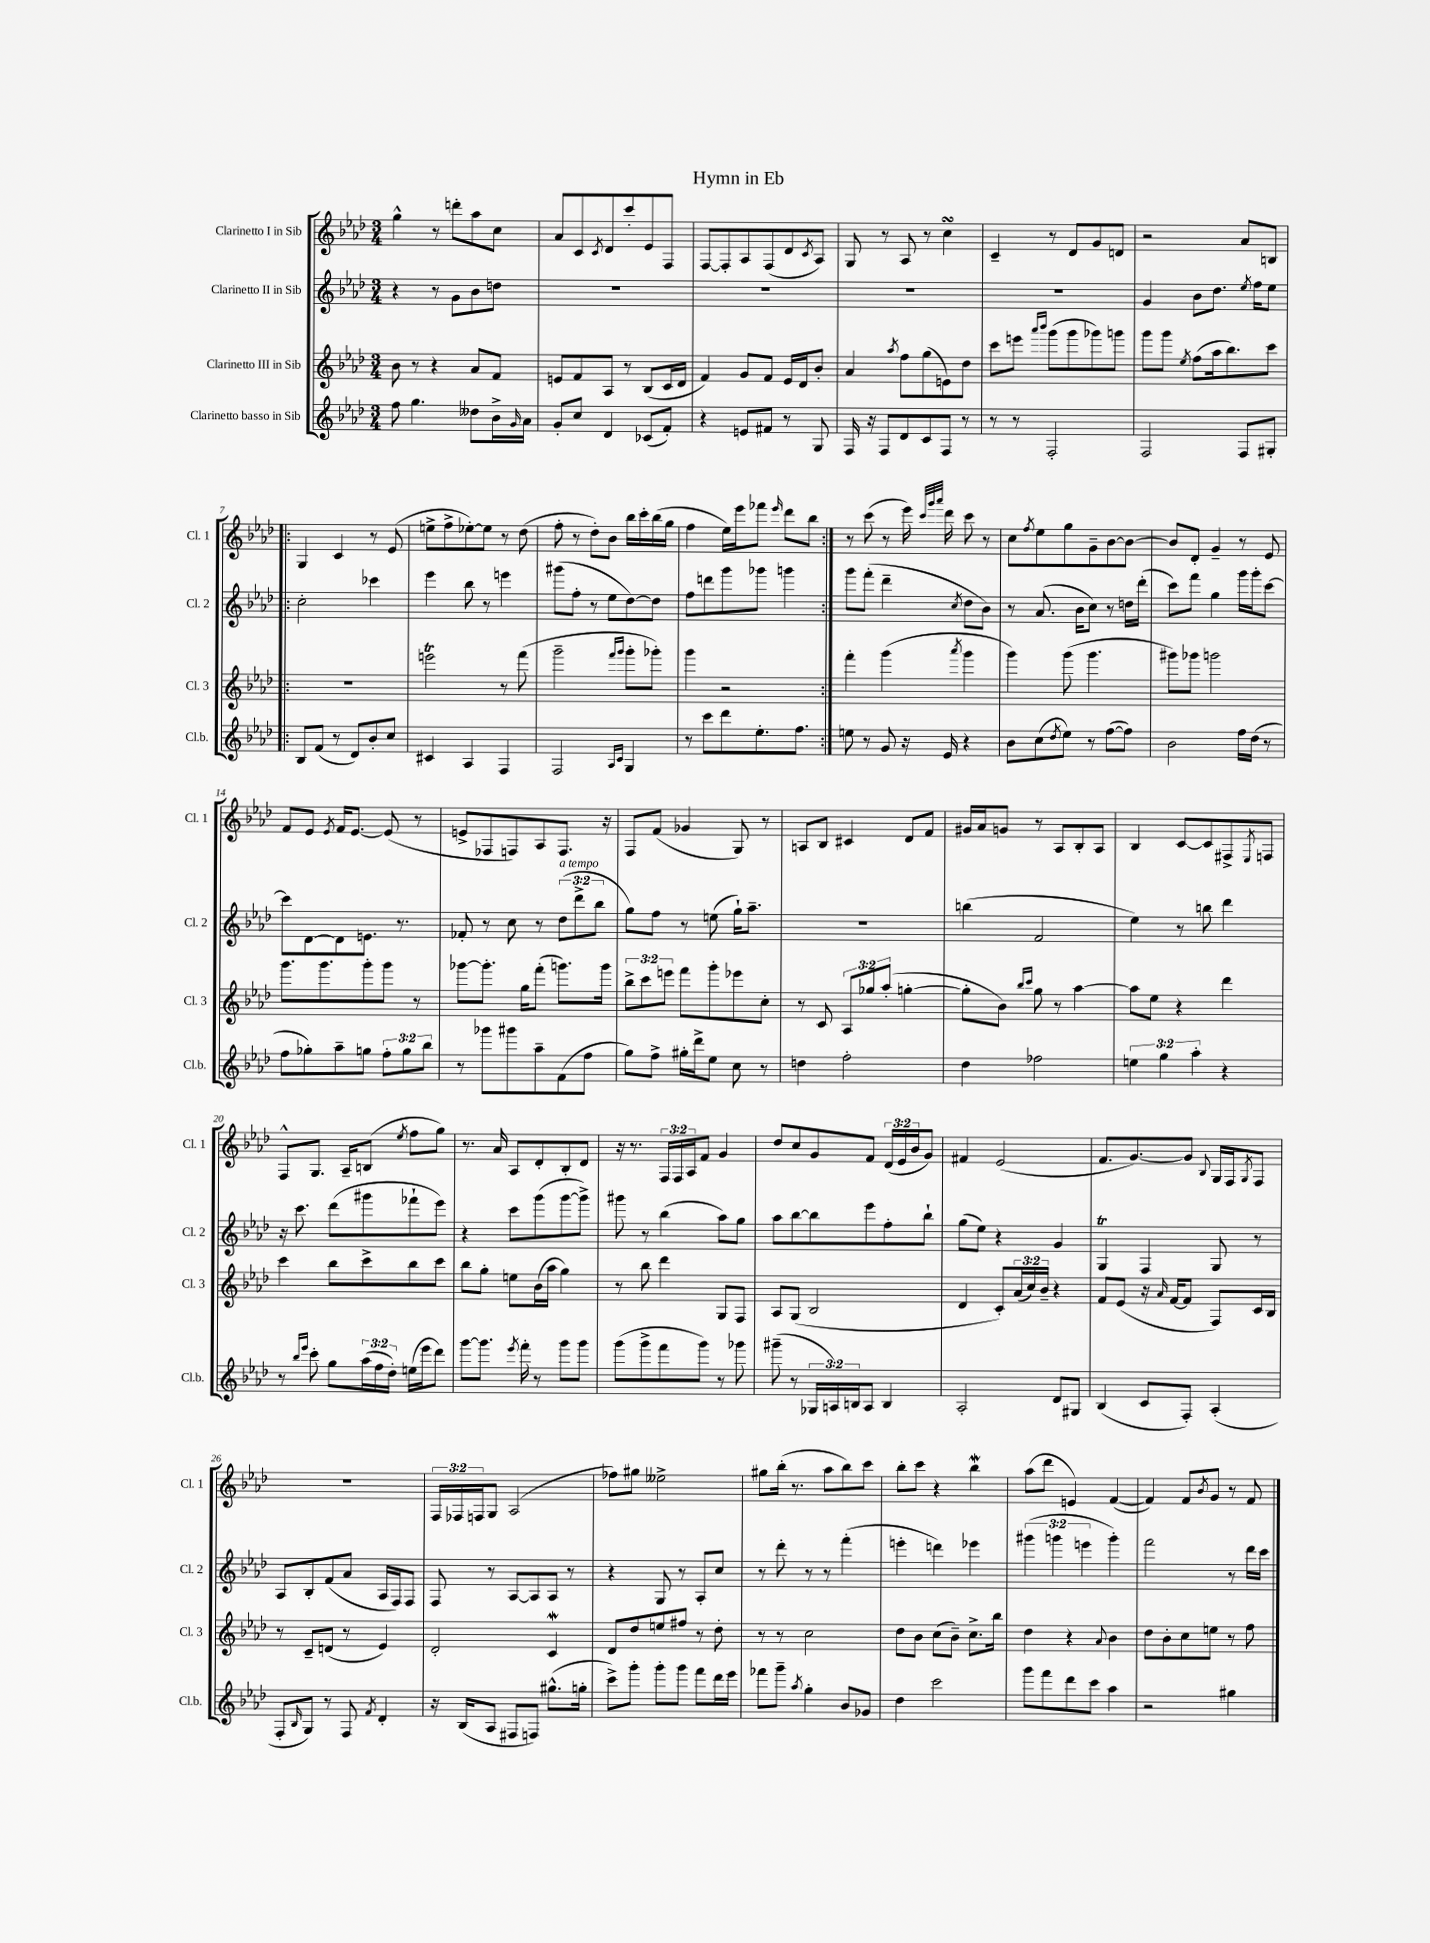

**kern	**kern	**kern	**kern
*part4	*part3	*part2	*part1
*staff4	*staff3	*staff2	*staff1
*I"Clarinetto basso in Sib	*I"Clarinetto III in Sib	*I"Clarinetto II in Sib	*I"Clarinetto I in Sib
*I'Cl.b.	*I'Cl. 3	*I'Cl. 2	*I'Cl. 1
*clefG2	*clefG2	*clefG2	*clefG2
*k[b-e-a-d-]	*k[b-e-a-d-]	*k[b-e-a-d-]	*k[b-e-a-d-]
*M3/4	*M3/4	*M3/4	*M3/4
=1	=1	=1	=1
8ff\	8b-\	4r	4gg^^\
4.gg\	8r	.	.
.	4r	8r	8r
.	.	8g\L	8dddn'\L
8dd--X\L	8a-/L	8b-\	8aa-\
16b-^\L	8f/J	8ddn\J	8cc\J
16qqg/	.	.	.
16a-\JJ	.	.	.
=2	=2	=2	=2
8g'/L	8en/L	2.r	8a-/L
8cc/J	8f/	.	8c/
.	.	.	8qc/
4d-/	8A-/J	.	8d-/
.	8r	.	8ccc'/
(8c-X/L	(8B-/L	.	8e-/
8f'/J)	16c/L	.	8F/J
.	16d-/JJ	.	.
=3	=3	=3	=3
4r	4f/)	2.r	[8F/L
.	.	.	8F'/]
8en/L	8g/L	.	8A-/
8f#X/J	8f/J	.	(8F/
8r	16e-/LL	.	8d-/
.	16d-/J	.	.
.	.	.	8qc/
8G/	8b-'/J	.	8A-/J)
=4	=4	=4	=4
16F/	4a-/	2.r	8G/
16r	.	.	.
8F/L	.	.	8r
.	8qaa-/	.	.
8d-/	8ff\L	.	8A-/
8c/	(8gg\	.	8r
8F/J	8en\)	.	4ccsSsS\
8r	8dd-\J	.	.
=5	=5	=5	=5
8r	8ccc\L	2.r	4c~/
8r	8eeen\J	.	.
.	16qqaaa-/LL	.	.
.	16qqbbb-/JJ	.	.
2F'/	(8ggg\L	.	8r
.	8ggg\	.	8d-/L
.	8ggg-X\)	.	8g/
.	8gggn\J	.	8dn/J
=6	=6	=6	=6
2F/	8ggg\L	4g/	2r
.	8ggg\J	.	.
.	8qee-/	.	.
.	(8ff\L	8b-\L	.
.	16aa-\k	8.dd-\J	.
.	8.bb-\)	.	.
8F/L	.	.	8a-/L
.	.	8qee-/	.
.	.	16ff\KL	.
8G#X'/J	8ccc\J	8ee-\J	8Bn/J
!!LO:LB:g=z
=7!|:	=7!|:	=7!|:	=7!|:
8B-/L	2.r	2cc'\	4G/
(8f/J	.	.	.
8r	.	.	4c/
8d-/L)	.	.	.
8b-'/	.	4ccc-X\	8r
8cc/J	.	.	(8e-/
=8	=8	=8	=8
4c#X/	2eeent\	4eee-\	8een^\L
.	.	.	8ff^\
4A-/	.	8bb-\	[8ee-X'\)
.	.	8r	8ee-\J]
4F/	8r	4eeen\	8r
.	(8fff\	.	(8dd-\
=9	=9	=9	=9
2F/	2ggg~\	(8ggg#X\L	8ff'\
.	.	8ff'\J	8r
.	.	8r	8dd-'\L)
.	.	8ee-\L	8b-\J
16qqA-/LL	16qqfff/LL	.	.
16qqc/JJ	16qqggg/JJ	.	.
4G/	8ggg'\L	[8dd-\)	16bb-\LL
.	.	.	16ccc'\
.	8ggg-X'\J)	8dd-\J]	(16bb-\
.	.	.	16gg\JJ
=10	=10	=10	=10
8r	4ggg\	8ff\L	4ff\
8ccc\L	.	8dddn\	.
8ddd-\	2r	8ggg\	16ee-\LL)
.	.	.	16eee-\J
8.ee-'\	.	8ggg-X\J	8fff-X\J
.	.	.	16qqeee-/
.	.	4gggn\	8ddd-\L
8.ff\J	.	.	.
.	.	.	8bb-\J
=11:|!	=11:|!	=11:|!	=11:|!
8een\	4fff'\	8ggg\L	8r
8r	.	(8fff'\J	(8ccc\
8g/	(4ggg\	4ddd-~\	8r
16r	.	.	16eee-\)
.	.	.	32qqccc/LLL
.	.	.	32qqggg/
.	.	.	32qqaaa-/JJJ
16e-/	.	.	16ddd-\
.	8qaaa-/	8qcc/	.
4r	4ggg\	8dd-\L	8ccc\
.	.	8b-\J)	8r
=12	=12	=12	=12
8b-\L	4ggg\)	8r	8cc\L
.	.	.	8qff/
(8cc\	.	(8.a-/	8ee-\
8qdd-/	.	.	.
8ee-\J)	(8ggg\	.	8gg\
.	.	16b-\KL	.
8r	4.ggg\	8cc\J)	8g~\
([8ff\L	.	8r	[8b-\
8ff\J])	.	16ddn\LL	8b-\J_
.	.	(16ddd-'\JJ	.
=13	=13	=13	=13
2b-\	8ggg#X\L)	8ccc\L)	8b-/L]
.	8ggg-X\J	8fff\J	8d-'/J
.	2gggn\	4gg\	4g~/
16ff\LL	.	16ggg\LL	8r
(16dd-\JJ	.	16ggg'\J	.
8r	.	[8ccc\J	8e-/
!!LO:LB:g=z
=14	=14	=14	=14
8ff\L	8.ggg\L	8ccc\L]	8f/L
8gg-X'\)	.	[8d-\	8e-/J
.	8.ggg\	.	.
.	.	.	8qe-/
8aa-~\	.	8d-\]	16f/KL
.	.	.	[8.e-/J
8ggn\J	8ggg'\	8.en\J	.
12ff'\L	8ggg\J	.	(8e-/]
.	.	8.r	.
12gg\	.	.	.
.	8r	.	8r
12bb-\J	.	.	.
=15	=15	=15	=15
8r	[8ggg-X\L	8f-X'/	8en^/L
8ggg-X\L	8.ggg-'\J]	8r	8F-X/
8ggg#X\	.	8cc\	8Fn/)
.	16gg\KL	.	.
8aa-~\	(8fff'\J	8r	8A-/
!	!	!LO:TX:a:i:t=a tempo	!
(8f\	8.gggn\L)	(12dd-\L	8.F/J
.	.	12ddd-^\	.
8ff\J	.	.	.
.	.	12bb-\J	.
.	16ggg\Jk	.	16r
=16	=16	=16	=16
8gg\L)	12bb-^\L	8gg\L)	8F/L
.	12ccc\	.	.
8ff^\J	.	8ff\J	(8f/J
.	12eeen\J	.	.
16gg#X'\LL	8fff\L	8r	4g-X/
16ddd-^\J	.	.	.
8ee-\J	8ggg'\	(8een\	.
8cc\	8eee-X\	16gg`\KL)	8G/)
.	.	8.aa-~\J	.
8r	8cc'\J	.	8r
=17	=17	=17	=17
4ddn\	8r	2.r	8An/L
.	8c/	.	8B-/J
2ff'\	12A-/L	.	4c#X/
.	12gg-X/	.	.
.	(12aa-'/J	.	.
.	[4ggn'\	.	8d-/L
.	.	.	8f/J
=18	=18	=18	=18
4dd-\	8gg'\L]	(4bbn\	16g#X/LL
.	.	.	16a-/J
.	8b-\J)	.	8gn/J
.	16qqbb-/LL	.	.
.	16qqccc/JJ	.	.
2ff-X\	8gg\	2f/	8r
.	8r	.	8A-/L
.	[4aa-\	.	8B-'/
.	.	.	8A-/J
=19	=19	=19	=19
6een\	8aa-\L]	4ee-\)	4B-/
.	8ee-\J	.	.
6gg\	.	.	.
.	4r	8r	[8c/L
6aa-'\	.	.	.
.	.	8bbn\	8c/]
4r	4ddd-\	4ddd-\	8F#X^/
.	.	.	8qE-/
.	.	.	8Fn/J
!!LO:LB:g=z
=20	=20	=20	=20
8r	4ccc\	16r	8F^^/L
.	.	8.ccc\	.
16qqbb-/LL	.	.	.
16qqeee-/JJ	.	.	.
8ccc'\	.	.	8.G/J
8gg\L	8bb-\L	(8ddd-\L	.
.	.	.	16A-~/KL
(24aa-\L	8ccc^\	8ggg#X\	(8Bn/J
24ff\	.	.	.
24dd-'\JJ)	.	.	.
.	.	.	8qee-/
(16een\LL	8bb-\	8fff-X`\	8ff\L
16eee-\J	.	.	.
8ddd-\J)	8ccc\J	8eee-\J)	8gg\J)
=21	=21	=21	=21
[8ggg\L	8bb-\L	4r	8.r
8.ggg\J]	8gg'\J	.	.
.	.	.	16a-/
.	8een\L	8ccc\L	8A-/L
8qeee-/	.	.	.
16fff'\	.	.	.
8r	(16b-\L	(8ggg\	8d-'/
.	16aa-\JJ	.	.
8ggg\L	4gg\)	[8ggg\	8B-'/
8ggg\J	.	8ggg^\J])	8d-/J
=22	=22	=22	=22
(8ggg\L	8r	8ggg#X\	16r
.	.	.	8.r
8ggg^\	8bb-\	8r	.
8fff\	4ddd-\	(4bb-\	24F/LL
.	.	.	24F/
.	.	.	24A-/J
8ggg\J)	.	.	8f/J
8r	8G/L	8aa-\L)	4g/
8ggg-X\	8F/J	8gg\J	.
=23	=23	=23	=23
(8ggg#X~\	8A-/L	8aa-\L	8dd-/L
8r	(8G/J	[8bb-\	8cc/
24G-X/LL	2B-/	8bb-\]	8g/
24An/)	.	.	.
24Bn/J	.	.	.
8A/J	.	8eee-\	8f/J
4B/	.	8ff'\	(24d-/LL
.	.	.	24e-/
.	.	.	24b-/J
.	.	8bb-`\J	8g/J)
=24	=24	=24	=24
2A-'/	4d-/	(8gg\L	4f#X/
.	.	8ee-\J)	.
.	8c'/L)	4r	(2e-/
.	(24a-/L	.	.
.	24cc/)	.	.
.	24b-~/JJ	.	.
8d-/L	4r	4g/	.
8G#X/J	.	.	.
=25	=25	=25	=25
(4B-/	8f/L	4Gt/	8.f/L
.	(8e-/J	.	.
.	.	.	[8.g/)
8c/L	16r	4F/	.
.	16qqa-/	.	.
.	[16f/KL	.	.
8F'/J)	8f/J]	.	8g/J]
.	.	.	8qqB-/
(4A-'/	8F/L)	8G/	16G/LL
.	.	.	16F/J
.	.	.	8qG/
.	16c/L	8r	8F/J
.	16B-/JJ	.	.
!!LO:LB:g=z
=26	=26	=26	=26
8F'/L	8r	8A-/L	2.r
16qqB-/	.	.	.
8G/J)	8c~/L	8B-'/	.
8r	(8dn/J	(8f/	.
8F/	8r	8a-/J	.
8qf/	.	.	.
4d-'/	4e-/)	16A-/LL	.
.	.	16F/J)	.
.	.	8F/J	.
=27	=27	=27	=27
16r	2d-'/	8F/	24F/LL
.	.	.	24F-X/
(16B-/KL	.	.	.
.	.	.	24Fn/J
8A-/J	.	8r	8G/J
8F#X/L	.	[8A-/L	(2A-/
8Fn/J)	.	8A-/]	.
(8.gg#X^^\L	4cW/	8A-/J	.
.	.	8r	.
16ggn'\Jk	.	.	.
=28	=28	=28	=28
8ccc^\L)	8d-/L	4r	8ff-X\L)
8ggg'\J	8dd-/	.	8gg#X\J
8ggg'\L	8een/	8G/	2ee--X^\
8ggg\J	8ff#X/J	8r	.
8fff\L	8r	8A-'/L	.
16ddd-\L	8dd-'\	8cc/J	.
16eee-\JJ	.	.	.
=29	=29	=29	=29
8fff-X\L	8r	8r	8gg#X\L
8ggg~\J	8r	8ddd-'\	(16bb-'\Jk
.	.	.	8.r
8qaa-/	.	.	.
4gg'\	2cc\	8r	.
.	.	8r	8aa-\L
8b-/L	.	(4fff'\	8bb-\)
8g-X/J	.	.	8ccc\J
=30	=30	=30	=30
4dd-\	8dd-\L	4eeen'\	8bb-'\L
.	8b-\J	.	8ccc\J
2ccc\	(8cc\L	4dddn\)	4r
.	8b-~\J)	.	.
.	8.cc^\L	4eee-X\	4bb-W\
.	16bb-\Jk	.	.
=31	=31	=31	=31
8ggg\L	4dd-\	(6ggg#X\	(8aa-\L
8fff\	.	.	8ddd-\J
.	.	6gggn\	.
8ddd-\	4r	.	4en/)
.	.	6eeen\	.
8ccc\J	.	.	.
.	8qqa-/	.	.
4aa-\	4b-\	4ggg'\)	([4f/
=32	=32	=32	=32
2r	8dd-\L	2fff\	4f/])
.	8b-'\	.	.
.	8cc\	.	8f/L
.	.	.	8qb-/
.	8een\J	.	8g/J
4gg#X\	8r	8r	8r
.	8ff\	16ddd-\LL	8f/
.	.	16ccc\JJ	.
==	==	==	==
*-	*-	*-	*-
